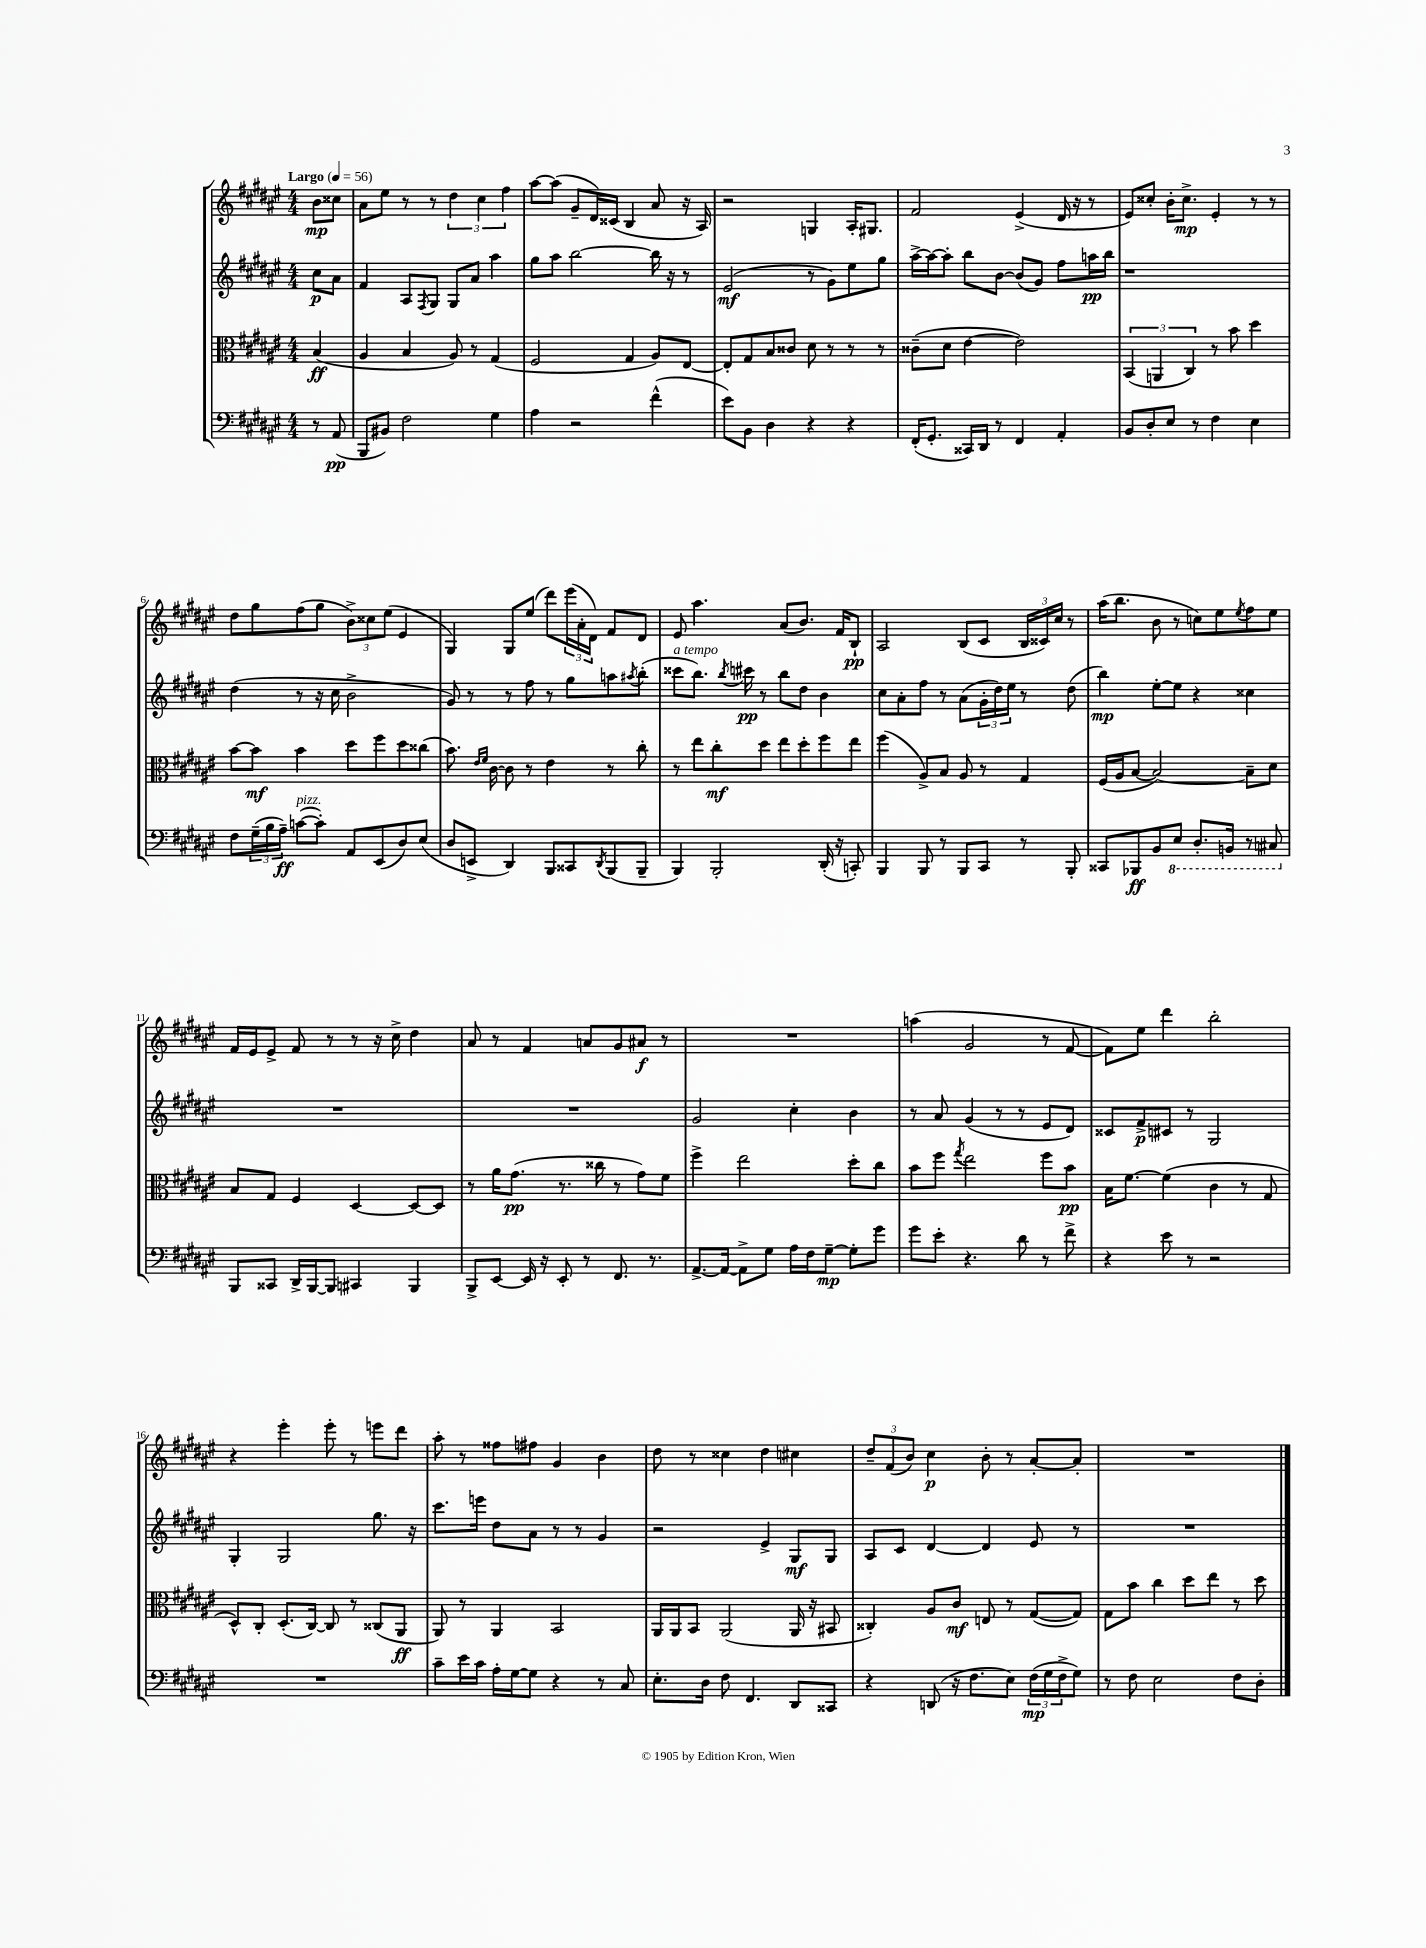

**kern	**dynam	**kern	**dynam	**kern	**dynam	**kern	**dynam
*part4	*part4	*part3	*part3	*part2	*part2	*part1	*part1
*staff4	*staff4	*staff3	*staff3	*staff2	*staff2	*staff1	*staff1
*clefF4	*	*clefC3	*	*clefG2	*	*clefG2	*
*k[f#c#g#d#a#e#]	*	*k[f#c#g#d#a#e#]	*	*k[f#c#g#d#a#e#]	*	*k[f#c#g#d#a#e#]	*
*M4/4	*	*M4/4	*	*M4/4	*	*M4/4	*
*MM56	*	*MM56	*	*MM56	*	*MM56	*
=	=	=	=	=	=	=	=
!	!	!	!	!	!	!LO:TX:a:B:t=Largo	!
8r	.	(4B/	ff	8cc#\L	p	8b\L	mp
(8AA#/	pp	.	.	8a#\J	.	8cc##X\J	.
=1	=1	=1	=1	=1	=1	=1	=1
8BBB/L	.	4A#/	.	4f#/	.	8a#\L	.
8BB#X/J)	.	.	.	.	.	8ee#\J	.
2F#\	.	4B/	.	8A#/L	.	8r	.
.	.	.	.	8qF#/	.	.	.
.	.	.	.	8G#/J	.	8r	.
.	.	8A#/)	.	8G#/L	.	6dd#\	.
.	.	8r	.	8a#/J	.	.	.
.	.	.	.	.	.	6cc#\	.
4G#\	.	(4G#/	.	4aa#\	.	.	.
.	.	.	.	.	.	6ff#\	.
=2	=2	=2	=2	=2	=2	=2	=2
4A#\	.	2F#/	.	8gg#\L	.	[8aa#\L	.
.	.	.	.	8aa#\J	.	(8aa#\J]	.
2r	.	.	.	[2bb\	.	8g#~/L	.
.	.	.	.	.	.	16d#/L)	.
.	.	.	.	.	.	(16c##X/JJ	.
.	.	4G#/	.	.	.	4B/	.
(4f#^^\	.	8A#/L)	.	16bb\]	.	8a#/	.
.	.	.	.	16r	.	.	.
.	.	[8E#/J	.	8r	.	16r	.
.	.	.	.	.	.	16A#/)	.
=3	=3	=3	=3	=3	=3	=3	=3
8e#\L)	.	8E#'/L]	.	(2e#/	mf	2r	.
8BB\J	.	8G#/	.	.	.	.	.
4D#\	.	8B/	.	.	.	.	.
.	.	8c##X/J	.	.	.	.	.
4r	.	8d#\	.	8r	.	4Gn/	.
.	.	8r	.	8g#\L)	.	.	.
4r	.	8r	.	8ee#\	.	16A#'/KL	.
.	.	.	.	.	.	8.G#X/J	.
.	.	8r	.	8gg#\J	.	.	.
=4	=4	=4	=4	=4	=4	=4	=4
(16FF#'/KL	.	(8c##X~\L	.	[16aa#^\LL	.	2f#/	.
8.GG#'/J	.	.	.	16aa#\J_	.	.	.
.	.	8d#\J	.	8aa#'\J]	.	.	.
16CC##X/LL)	.	[4e#\	.	8bb\L	.	.	.
16DD#/JJ	.	.	.	.	.	.	.
8r	.	.	.	[8b\J	.	.	.
4FF#/	.	2e#\])	.	(8b/L]	.	(4e#^/	.
.	.	.	.	8g#/J)	.	.	.
4AA#'/	.	.	.	8ff#\L	.	16d#/	.
.	.	.	.	.	.	16r	.
.	.	.	.	16aan\L	pp	8r	.
.	.	.	.	16bb\JJ	.	.	.
=5	=5	=5	=5	=5	=5	=5	=5
8BB/L	.	(6BB/	.	1r	.	8e#/L)	.
8D#'/	.	.	.	.	.	8cc##X'/J	.
.	.	6AAn/	.	.	.	.	.
8E#/J	.	.	.	.	.	16b'\KL	.
.	.	.	.	.	.	8.cc##^\J	mp
.	.	6C#/)	.	.	.	.	.
8r	.	.	.	.	.	.	.
4F#\	.	8r	.	.	.	4e#'/	.
.	.	8b\	.	.	.	.	.
4E#\	.	4dd#\	.	.	.	8r	.
.	.	.	.	.	.	8r	.
!!LO:LB:g=z
=6	=6	=6	=6	=6	=6	=6	=6
8F#\L	.	[8b\L	.	(4dd#\	.	8dd#\L	.
(24G#~\L	.	8b\J]	mf	.	.	8gg#\	.
24B\	.	.	.	.	.	.	.
24A#~\JJ)	ff	.	.	.	.	.	.
!LO:TX:a:i:t=pizz.	!	!	!	!	!	!	!
([8cn\L	.	4b\	.	8r	.	(8ff#\	.
8c'\J])	.	.	.	16r	.	8gg#\J	.
.	.	.	.	16cc#\	.	.	.
8AA#/L	.	8dd#\L	.	2b^\	.	12b^\L)	.
.	.	.	.	.	.	12cc##X\	.
(8EE#/	.	8ff#\	.	.	.	.	.
.	.	.	.	.	.	(12ee#\J	.
8D#/)	.	8dd#\	.	.	.	4e#/	.
(8E#/J	.	(8cc##X\J	.	.	.	.	.
=7	=7	=7	=7	=7	=7	=7	=7
8D#/L	.	8.b\)	.	8g#/)	.	4G#/)	.
8EEn^/J	.	.	.	8r	.	.	.
.	.	16qqe#/LL	.	.	.	.	.
.	.	16qqf#/JJ	.	.	.	.	.
.	.	[16c#\	.	.	.	.	.
4DD#/)	.	8c#\]	.	8r	.	8G#/L	.
.	.	8r	.	8ff#\	.	(8ee#/J	.
8BBB/L	.	4e#\	.	8r	.	8ddd#\L)	.
8CC##X/	.	.	.	8gg#\L	.	(24eee#\L	.
.	.	.	.	.	.	24a#'\	.
.	.	.	.	.	.	24d#\JJ)	.
8qDD#/	.	.	.	.	.	.	.
(8BBB/	.	8r	.	8aan\	.	8f#/L	.
.	.	.	.	8qaa#X/	.	.	.
8BBB~/J	.	8cc#'\	.	(8bb'\J	.	8d#/J	.
=8	=8	=8	=8	=8	=8	=8	=8
!	!	!	!	!LO:TX:a:i:t=a tempo	!	!	!
4BBB/)	.	8r	.	8ccc##X\L	.	8e#/	.
.	.	8ee#\L	.	8.bb\J)	.	4.aa#\	.
2BBB'/	.	8cc#'\	mf	.	.	.	.
.	.	.	.	8qbb/	.	.	.
.	.	.	.	16ccc#X\	pp	.	.
.	.	8dd#\J	.	8r	.	.	.
.	.	8ee#\L	.	8bb\L	.	(8a#/L	.
.	.	8dd#'\	.	8dd#\J	.	8.b/J)	.
(16DD#'/	.	8ff#\	.	4b\	.	.	.
16r	.	.	.	.	.	16f#/KL	.
8CCn'/)	.	8ee#\J	.	.	.	8B`/J	pp
=9	=9	=9	=9	=9	=9	=9	=9
4BBB/	.	(4ff#\	.	8cc#\L	.	2A#/	.
.	.	.	.	8a#'\	.	.	.
8BBB/	.	8A#^/L)	.	8ff#\J	.	.	.
8r	.	8B/J	.	8r	.	.	.
8BBB/L	.	8A#/	.	(8a#\L	.	(8B/L	.
8CC#/J	.	8r	.	24g#'\L	.	8c#/J	.
.	.	.	.	24dd#\)	.	.	.
.	.	.	.	24ee#\JJ	.	.	.
8r	.	4G#/	.	8r	.	24B/LL	.
.	.	.	.	.	.	24c##X/)	.
.	.	.	.	.	.	24cc#/JJ	.
8BBB'/	.	.	.	(8dd#\	.	8r	.
=10	=10	=10	=10	=10	=10	=10	=10
8CC##X/L	.	(16F#/LL	.	4bb\)	mp	(16aa#\KL	.
.	.	16A#/J	.	.	.	8.bb\J	.
8BBB-X/	ff	[8B/J	.	.	.	.	.
8BB/	.	2B/_)	.	[8ee#'\L	.	8b\	.
*8ba	*	*	*	*	*	*	*
8EE#/J	.	.	.	8ee#\J]	.	8r	.
8.DD#'/L	.	.	.	4r	.	8ccn\L)	.
.	.	.	.	.	.	8ee#\	.
16BBBn/Jk	.	.	.	.	.	.	.
.	.	.	.	.	.	8qee#/	.
8r	.	8B~\L]	.	4cc##X\	.	8ff#\	.
8CC#X/	.	8d#\J	.	.	.	8ee#\J	.
!!LO:LB:g=z
=11	=11	=11	=11	=11	=11	=11	=11
*X8ba	*	*	*	*	*	*	*
8BBB/L	.	8B/L	.	1r	.	16f#/LL	.
.	.	.	.	.	.	16e#/J	.
8CC##X/J	.	8G#/J	.	.	.	8e#^/J	.
16DD#^/LL	.	4F#/	.	.	.	8f#/	.
[16BBB/J	.	.	.	.	.	.	.
8BBB/J]	.	.	.	.	.	8r	.
4CC#X/	.	[4D#/	.	.	.	8r	.
.	.	.	.	.	.	16r	.
.	.	.	.	.	.	16cc#^\	.
4BBB/	.	8D#/L_	.	.	.	4dd#\	.
.	.	8D#/J]	.	.	.	.	.
=12	=12	=12	=12	=12	=12	=12	=12
8BBB^/L	.	8r	.	1r	.	8a#/	.
[8EE#/J	.	16a#\KL	.	.	.	8r	.
.	.	(8.g#\J	pp	.	.	.	.
16EE#/]	.	.	.	.	.	4f#/	.
16r	.	.	.	.	.	.	.
8EE#'/	.	8.r	.	.	.	.	.
8r	.	.	.	.	.	8an/L	.
.	.	16cc##X\	.	.	.	.	.
8.FF#/	.	8r	.	.	.	8g#/	.
.	.	8g#\L)	.	.	.	8a#X/J	f
8.r	.	.	.	.	.	.	.
.	.	8f#\J	.	.	.	8r	.
=13	=13	=13	=13	=13	=13	=13	=13
[8.AA#^/L	.	4ff#^\	.	2g#/	.	1r	.
16AA#/Jk_	.	.	.	.	.	.	.
8AA#^\L]	.	2ee#\	.	.	.	.	.
8G#\J	.	.	.	.	.	.	.
16A#\LL	.	.	.	4cc#'\	.	.	.
16F#\J	.	.	.	.	.	.	.
[8G#~\J	mp	.	.	.	.	.	.
8G#'\L]	.	8dd#'\L	.	4b\	.	.	.
8g#\J	.	8cc#\J	.	.	.	.	.
=14	=14	=14	=14	=14	=14	=14	=14
8g#\L	.	8b\L	.	8r	.	(4aan\	.
8e#'\J	.	8ff#\J	.	8a#/	.	.	.
.	.	8qgg#/	.	.	.	.	.
4.r	.	2ee#\	.	(4g#/	.	2g#/	.
.	.	.	.	8r	.	.	.
8d#\	.	.	.	8r	.	.	.
8r	.	8ff#\L	.	8e#/L	.	8r	.
8f#^\	.	8b\J	pp	8d#/J)	.	[8f#/	.
=15	=15	=15	=15	=15	=15	=15	=15
4r	.	16B\KL	.	8c##X/L	.	8f#\L])	.
.	.	[8.f#\J	.	.	.	.	.
.	.	.	.	8f#^/	p	8ee#\J	.
8e#\	.	(4f#\]	.	8c#X/J	.	4ddd#\	.
8r	.	.	.	8r	.	.	.
2r	.	4c#\	.	2G#/	.	2bb'\	.
.	.	8r	.	.	.	.	.
.	.	8G#/	.	.	.	.	.
!!LO:LB:g=z
=16	=16	=16	=16	=16	=16	=16	=16
1r	.	8D#^^/L)	.	4G#'/	.	4r	.
.	.	8C#'/J	.	.	.	.	.
.	.	(8.D#'/L	.	2G#/	.	4eee#'\	.
.	.	[16C#/Jk)	.	.	.	.	.
.	.	8C#/]	.	.	.	8eee#'\	.
.	.	8r	.	.	.	8r	.
.	.	(8C##X/L	.	8.gg#\	.	8eeen\L	.
.	.	8AA#/J	ff	.	.	8ddd#\J	.
.	.	.	.	16r	.	.	.
=17	=17	=17	=17	=17	=17	=17	=17
8c#~\L	.	8AA#/)	.	8.ccc#\L	.	8aa#'\	.
16e#\L	.	8r	.	.	.	8r	.
16c#\JJ	.	.	.	16eeen\Jk	.	.	.
16A#'\LL	.	4AA#/	.	8dd#\L	.	8ff##X\L	.
[16G#\J	.	.	.	.	.	.	.
8G#\J]	.	.	.	8a#\J	.	8ff#X\J	.
4r	.	2BB/	.	8r	.	4g#/	.
.	.	.	.	8r	.	.	.
8r	.	.	.	4g#/	.	4b\	.
8C#/	.	.	.	.	.	.	.
=18	=18	=18	=18	=18	=18	=18	=18
8.E#'\L	.	16AA#/LL	.	2r	.	8dd#\	.
.	.	16AA#/J	.	.	.	.	.
.	.	8BB/J	.	.	.	8r	.
16D#\Jk	.	.	.	.	.	.	.
8F#\	.	(2AA#/	.	.	.	4cc##X\	.
4.FF#/	.	.	.	.	.	.	.
.	.	.	.	4e#^/	.	4dd#\	.
8DD#/L	.	16AA#/	.	8G#/L	mf	4cc#X\	.
.	.	16r	.	.	.	.	.
8CC##X/J	.	8BB#X/	.	8G#/J	.	.	.
=19	=19	=19	=19	=19	=19	=19	=19
4r	.	4C##X'/)	.	8A#/L	.	12dd#~/L	.
.	.	.	.	.	.	(12f#/	.
.	.	.	.	8c#/J	.	.	.
.	.	.	.	.	.	12b/J)	.
(8DDn/	.	8A#/L	.	[4d#/	.	4cc#\	p
16r	.	8c#/J	mf	.	.	.	.
8.F#\L	.	.	.	.	.	.	.
.	.	8En/	.	4d#/]	.	8b'\	.
8E#\J)	.	8r	.	.	.	8r	.
(24F#\LL	mp	([8G#/L	.	8e#/	.	[8a#'/L	.
24G#\	.	.	.	.	.	.	.
24F#^\J	.	.	.	.	.	.	.
8G#\J)	.	8G#/J])	.	8r	.	8a#'/J]	.
=20	=20	=20	=20	=20	=20	=20	=20
8r	.	8G#\L	.	1r	.	1r	.
8F#\	.	8b\J	.	.	.	.	.
2E#\	.	4cc#\	.	.	.	.	.
.	.	8dd#\L	.	.	.	.	.
.	.	8ee#\J	.	.	.	.	.
8F#\L	.	8r	.	.	.	.	.
8D#'\J	.	8dd#\	.	.	.	.	.
==	==	==	==	==	==	==	==
*-	*-	*-	*-	*-	*-	*-	*-
